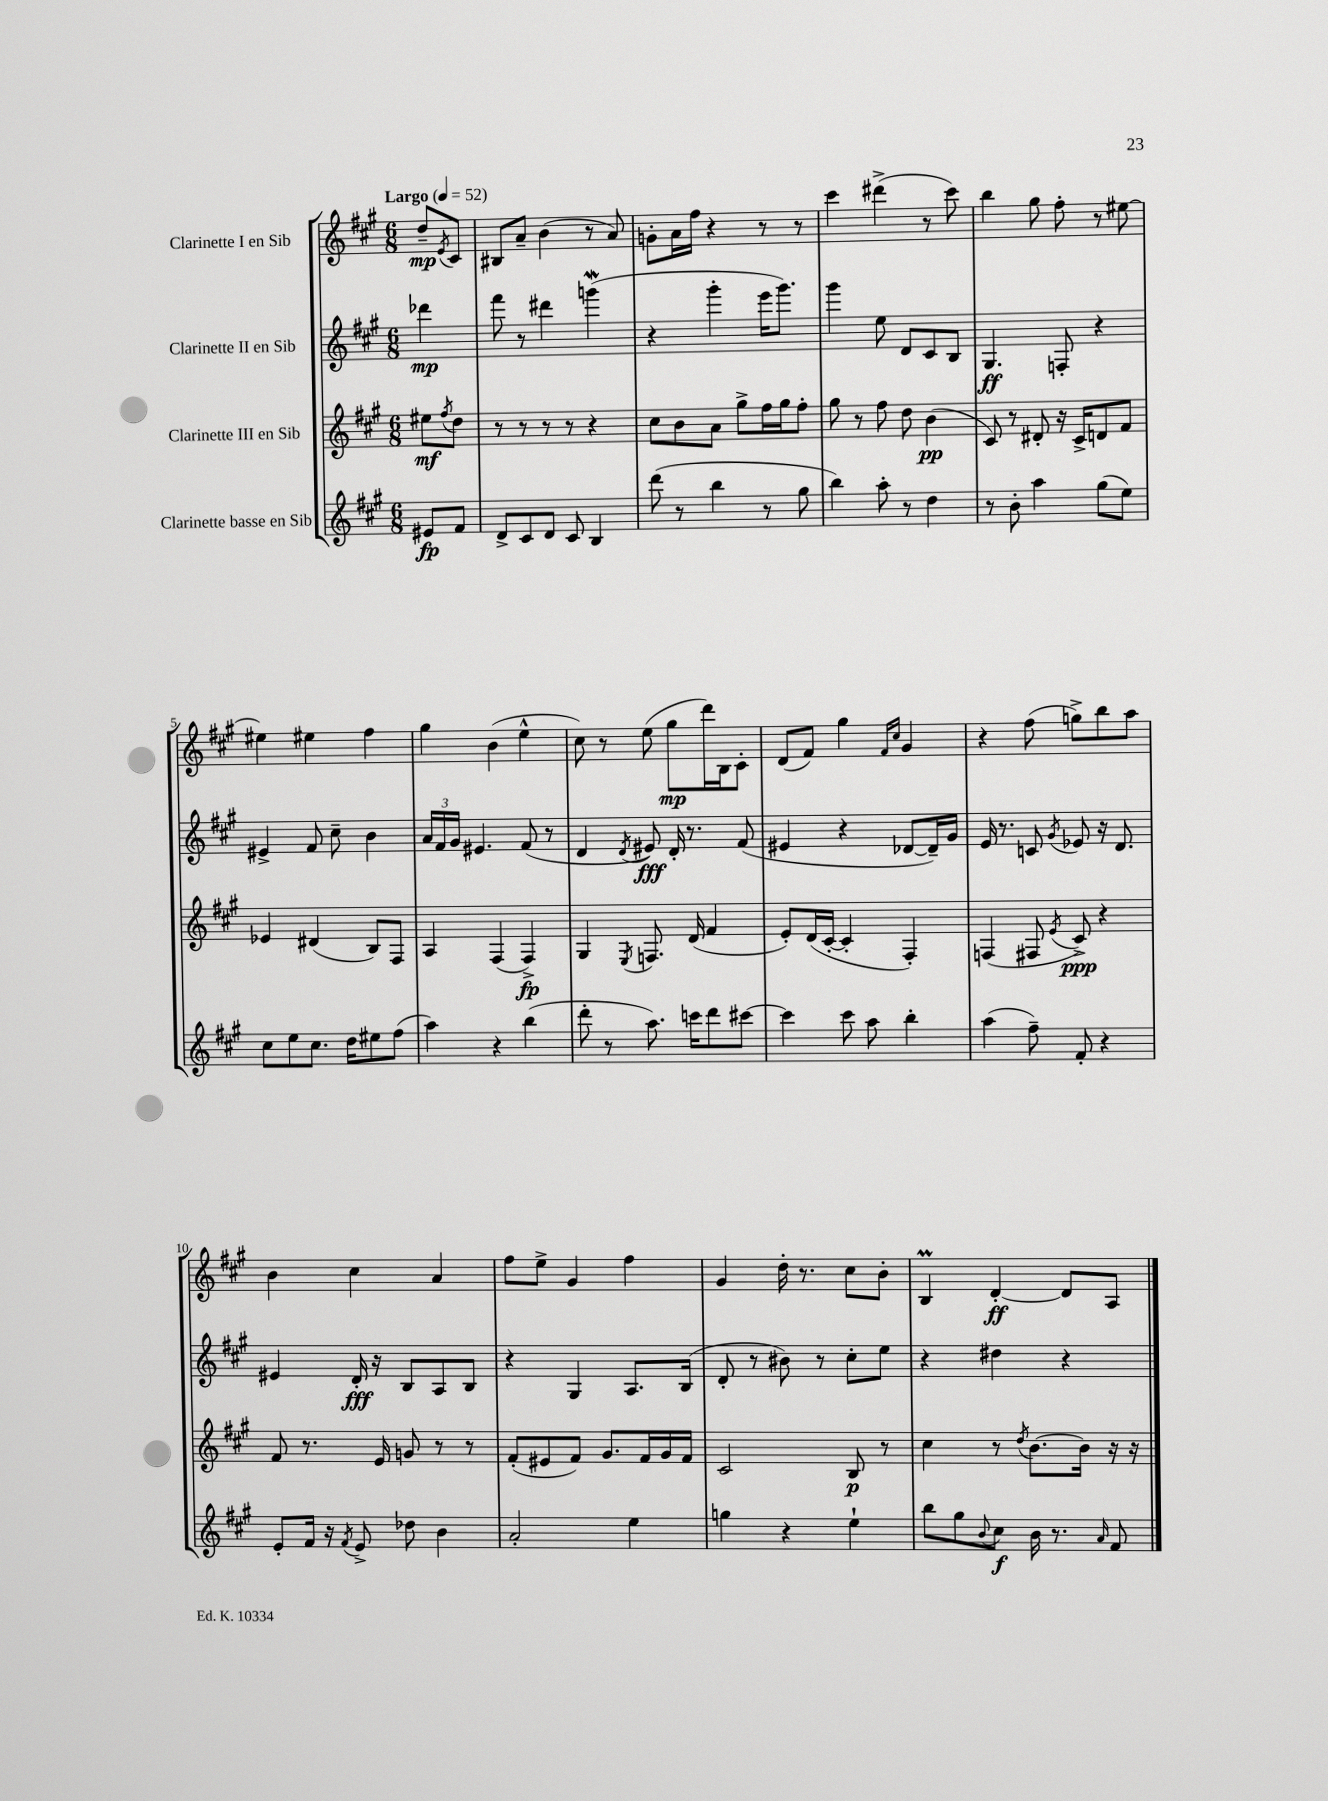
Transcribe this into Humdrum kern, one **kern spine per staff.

**kern	**kern	**kern	**kern
*staff4	*staff3	*staff2	*staff1
*clefG2	*clefG2	*clefG2	*clefG2
*k[f#c#g#]	*k[f#c#g#]	*k[f#c#g#]	*k[f#c#g#]
*M6/8	*M6/8	*M6/8	*M6/8
*MM52	*MM52	*MM52	*MM52
8e#	8ee#	4ddd-	8dd~
.	8qff#	.	8qe
8f#	8dd	.	8c#
=	=	=	=
8d^	8r	8fff#	8B#
8c#	8r	8r	8a~
8d	8r	4ddd#	(4b
8c#	8r	.	.
4B	4r	(4ggg	8r
.	.	.	8a)
=	=	=	=
(8ddd	8cc#	4r	8g'
8r	8b	.	16a
.	.	.	16ff#
4bb	8a	4ggg#'	4r
.	8gg#^	.	.
8r	16ff#	16eee	8r
.	16gg#	8.ggg#)	.
8gg#	8ff#'	.	8r
=	=	=	=
4bb)	8gg#	4ggg#	4ccc#
.	8r	.	.
8aa'	8ff#	8ee	(4ddd#^
8r	8dd	8d	.
4dd	(4b	8c#	8r
.	.	8B	8ccc#)
=	=	=	=
8r	8c#)	4.G#	4bb
8b'	8r	.	.
4aa	8d#'	.	8gg#
.	16r	8F'	8ff#'
.	16c#^	.	.
(8gg#	8d	4r	8r
8ee)	8f#	.	[8ee#
=	=	=	=
8cc#	4e-	4e#^	4ee#]
8ee	.	.	.
8.cc#	(4d#	8f#	4ee#
.	.	8cc#~	.
16dd	.	.	.
8ee#	8B)	4b	4ff#
(8ff#	8F#	.	.
=	=	=	=
4aa)	4A	24a	4gg#
.	.	24f#	.
.	.	24g#	.
.	.	4.e#	.
4r	(4F#	.	(4b
(4bb	4F#^)	(8f#	4ee^^
.	.	8r	.
=	=	=	=
8ddd'	4G#	4d	8cc#)
8r	.	.	8r
.	8qE	8qd	.
8.aa)	8.F	8e#)	(8ee
.	.	16d'	8gg#
16ccc	(16d	8.r	.
8ddd	4f#	.	16ddd)
.	.	.	16B
[8ccc#	.	(8f#	8c#'
=	=	=	=
4ccc#]	8e')	4e#	(8d
.	(16d	.	8f#)
.	[16c#'	.	.
8ccc#	4c#']	4r	4gg#
8aa	.	.	.
.	.	.	16qqf#
.	.	.	16qqcc#
4bb'	4F#')	[8d-	4g#
.	.	16d-~])	.
.	.	16g#	.
=	=	=	=
(4aa	(4F	16e	4r
.	.	8.r	.
8ff#~)	8F#	8c	(8ff#
.	8qe	8qg#	.
8f#'	8c#^)	8e-	8gg^)
4r	4r	16r	8bb
.	.	8.d	.
.	.	.	8aa
=	=	=	=
8e'	8f#	4e#	4b
16f#	8.r	.	.
16r	.	.	.
8qf#	.	.	.
8e^	.	16d'	4cc#
.	16e	16r	.
8dd-	8g	8B	.
4b	8r	8A	4a
.	8r	8B	.
=	=	=	=
2a'	(8f#'	4r	8ff#
.	8e#	.	8ee^
.	8f#)	4G#	4g#
.	8.g#	.	.
4ee	.	8.A	4ff#
.	16f#	.	.
.	16g#	.	.
.	16f#	(16B	.
=	=	=	=
4gg	2c#	8d'	4g#
.	.	8r	.
4r	.	8b#)	16dd'
.	.	.	8.r
.	.	8r	.
4ee`	8B	8cc#'	8cc#
.	8r	8ee	8b'
=	=	=	=
8bb	4cc#	4r	4B
8gg#	.	.	.
8qqb	.	.	.
8cc#	8r	4dd#	[4d'
.	8qdd	.	.
16b	[8.b	.	.
8.r	.	.	.
.	.	4r	8d]
.	16b]	.	.
16qqa	.	.	.
8f#	16r	.	8A
.	16r	.	.
==	==	==	==
*-	*-	*-	*-
